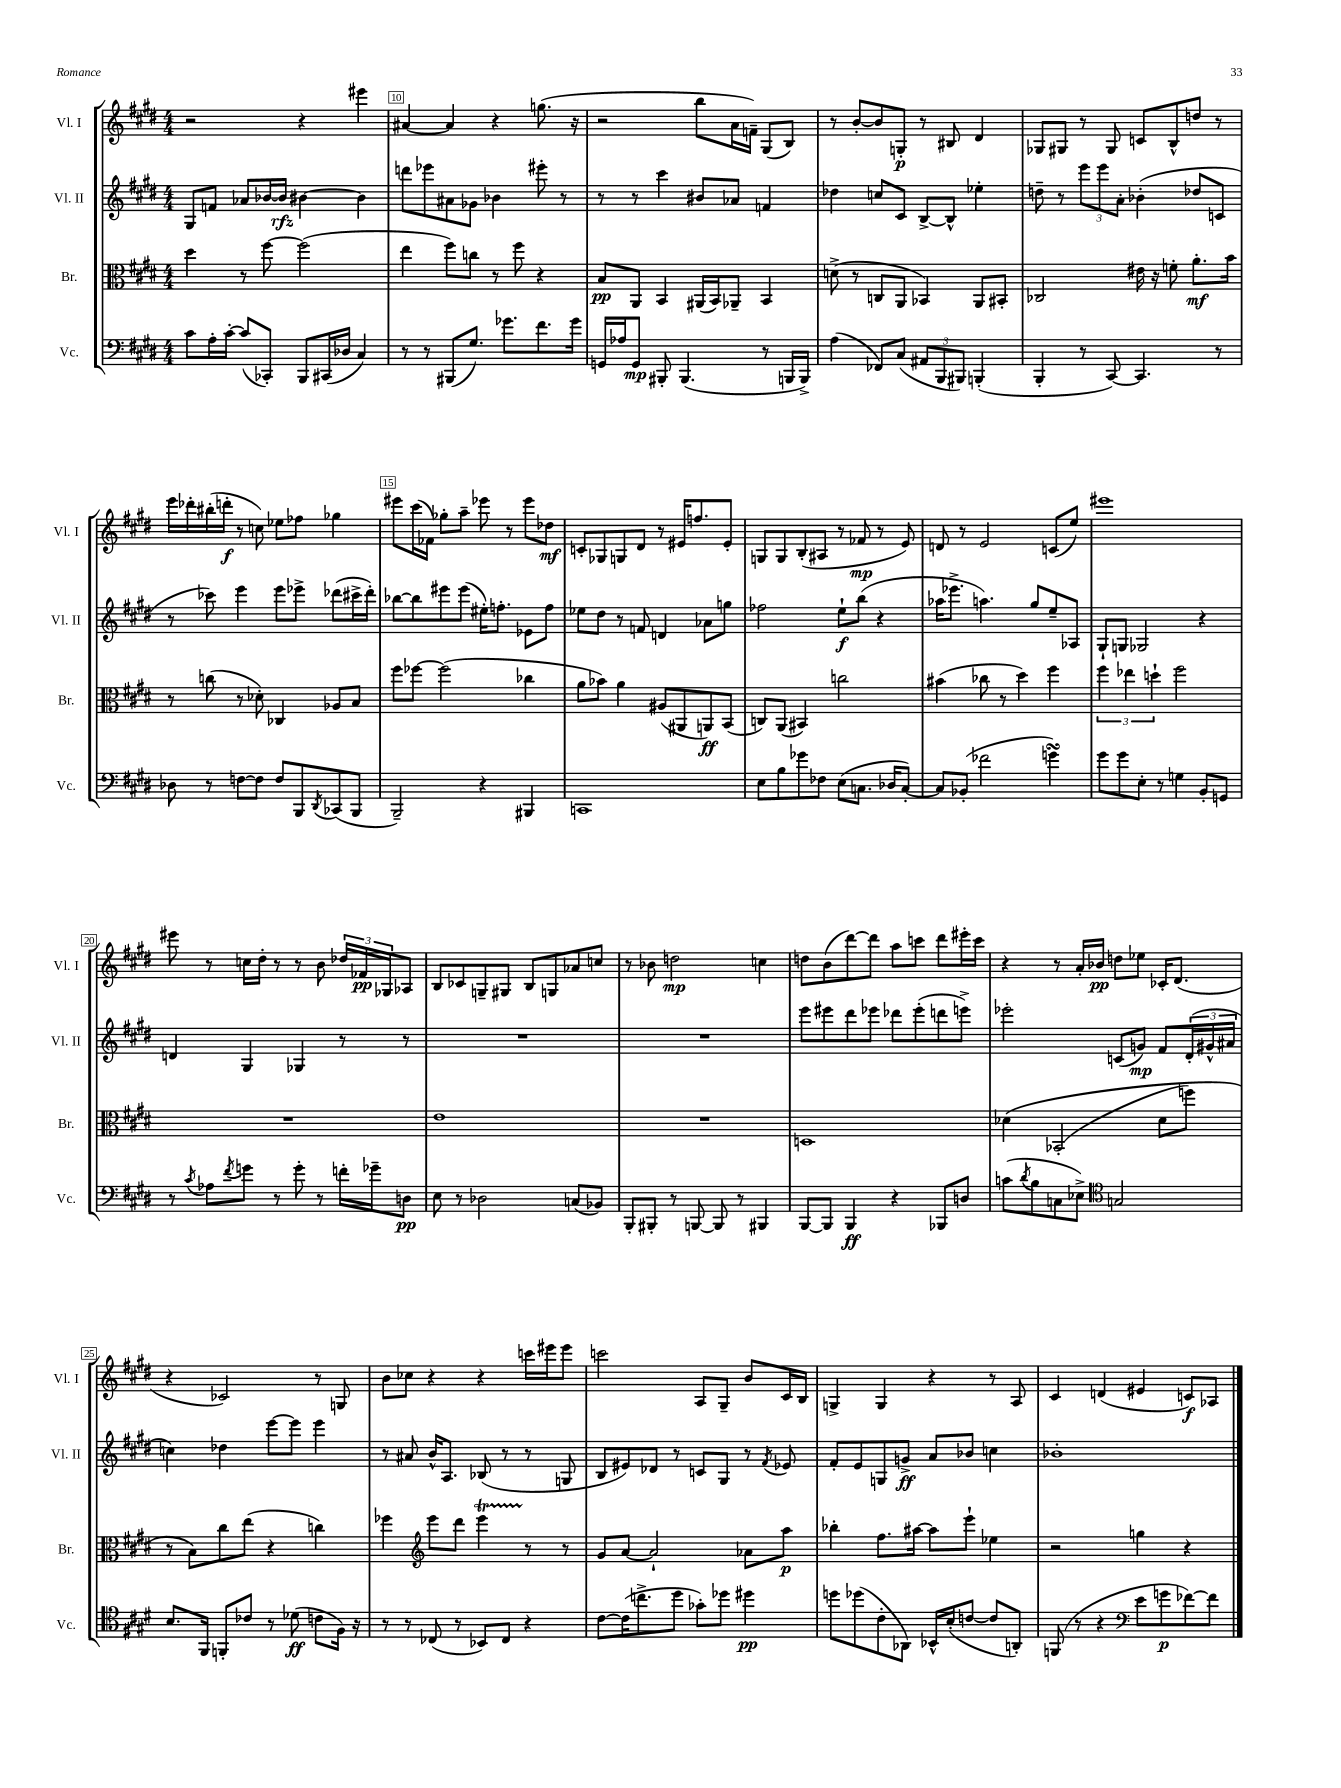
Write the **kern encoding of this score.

**kern	**dynam	**kern	**dynam	**kern	**dynam	**kern	**dynam
*part4	*part4	*part3	*part3	*part2	*part2	*part1	*part1
*staff4	*staff4	*staff3	*staff3	*staff2	*staff2	*staff1	*staff1
*I"Vc.	*	*I"Br.	*	*I"Vl. II	*	*I"Vl. I	*
*I'Vc.	*	*I'Br.	*	*I'Vl. II	*	*I'Vl. I	*
*clefF4	*	*clefC3	*	*clefG2	*	*clefG2	*
*k[f#c#g#d#]	*	*k[f#c#g#d#]	*	*k[f#c#g#d#]	*	*k[f#c#g#d#]	*
*M4/4	*	*M4/4	*	*M4/4	*	*M4/4	*
=9	=9	=9	=9	=9	=9	=9	=9
8c#\L	.	4dd#\	.	8G#/L	.	2r	.
16A'\L	.	.	.	8fn/J	.	.	.
[16c#'\JJ	.	.	.	.	.	.	.
(8c#/L]	.	8r	.	8a-X/L	.	.	.
8CC-X'/J)	.	[8ff#\	.	[16b-X/L	.	.	.
.	.	.	.	16b-/JJ]	rfz	.	.
8BBB/L	.	(2ff#\]	.	[4b#X\	.	4r	.
(16CC#X/L	.	.	.	.	.	.	.
16D-X/JJ	.	.	.	.	.	.	.
4C#/)	.	.	.	4b#\]	.	4eee#X\	.
=10	=10	=10	=10	=10	=10	=10	=10
8r	.	4ee\	.	8dddn\L	.	[4a#X/	.
8r	.	.	.	8eee-X\	.	.	.
(8BBB#X/L	.	8ff#\L)	.	8a#X\	.	4a#/]	.
8.G#/J)	.	8ccn\J	.	8g-X\J	.	.	.
.	.	8r	.	4b-X\	.	4r	.
8.g-X\L	.	.	.	.	.	.	.
.	.	8ff#\	.	.	.	.	.
8.f#\	.	4r	.	8eee#X'\	.	(8.ggn\	.
.	.	.	.	8r	.	.	.
16g-\Jk	.	.	.	.	.	16r	.
=11	=11	=11	=11	=11	=11	=11	=11
16GGn/LL	.	8B/L	pp	8r	.	2r	.
16A-X/J	.	.	.	.	.	.	.
8GG/J	mp	8AA/J	.	8r	.	.	.
8BBB#X'/	.	4BB/	.	4ccc#\	.	.	.
(4.BBB#/	.	.	.	.	.	.	.
.	.	(16AA#X/LL	.	8b#X/L	.	8bb\L	.
.	.	16BB/J)	.	.	.	.	.
.	.	8AA-X~/J	.	8a-X/J	.	16a\L	.
.	.	.	.	.	.	16fn~\JJ)	.
8r	.	4BB/	.	4fn/	.	(8G#/L	.
16BBBn/LL	.	.	.	.	.	8B/J)	.
16BBB^/JJ)	.	.	.	.	.	.	.
=12	=12	=12	=12	=12	=12	=12	=12
(4A\	.	(8dn^\	.	4dd-X\	.	8r	.
.	.	8r	.	.	.	[8b'/L	.
8FF-X/L)	.	8Cn/L	.	8ccn/L	.	8b/]	.
(8C#/J	.	8AA/J	.	8c#/J	.	8Gn'/J	p
12AA#X/L	.	4BB-X/)	.	[8B^/L	.	8r	.
12BBB/	.	.	.	.	.	.	.
.	.	.	.	8B^^/J]	.	8B#X/	.
12BBB#X/J)	.	.	.	.	.	.	.
(4BBBn'/	.	8AA/L	.	4ee-X'\	.	4d#/	.
.	.	8BB#X'/J	.	.	.	.	.
=13	=13	=13	=13	=13	=13	=13	=13
4BBB'/	.	2C-X/	.	8ddn~\	.	8G-X/L	.
.	.	.	.	8r	.	8G#X/J	.
8r	.	.	.	12eee\L	.	8r	.
.	.	.	.	12eee\	.	.	.
[8CC#/)	.	.	.	.	.	8G#/	.
.	.	.	.	12a'\J	.	.	.
4.CC#/]	.	16e#X\	.	(4b-X'\	.	8cn/L	.
.	.	16r	.	.	.	.	.
.	.	8fn'\	.	.	.	8B^^/	.
.	.	8.a'\L	mf	8dd-X/L	.	8ddn/J	.
8r	.	.	.	8cn/J	.	8r	.
.	.	16b\Jk	.	.	.	.	.
!!LO:LB:g=z
=14	=14	=14	=14	=14	=14	=14	=14
8D-X\	.	8r	.	8r	.	16eee\LL	.
.	.	.	.	.	.	16ddd-X'\	.
8r	.	(8ccn\	.	8ccc-X\)	.	(16bb#X'\	.
.	.	.	.	.	.	16dddn'\JJ	f
[8Fn\L	.	8r	.	4eee\	.	8r	.
8F\J]	.	8d-X'\)	.	.	.	8ccn\)	.
8F/L	.	4C-X/	.	8eee\L	.	8ee-X\L	.
8BBB/	.	.	.	8eee-X^\J	.	8ff-X\J	.
8qDD#/	.	.	.	.	.	.	.
(8CC-X/	.	8A-X/L	.	(8ddd-X\L	.	4gg-X\	.
8BBB/J	.	8B/J	.	16ccc#X^\L	.	.	.
.	.	.	.	16ddd-'\JJ)	.	.	.
=15	=15	=15	=15	=15	=15	=15	=15
2BBB~/)	.	8ff#\L	.	[8bb-X\L	.	8eee#X\L	.
.	.	[8ff-X\J	.	8bb-\]	.	(16ccc#\L	.
.	.	.	.	.	.	16f-X\JJ)	.
.	.	(2ff-\]	.	8eee#X\	.	8gg-X'\L	.
.	.	.	.	(8eee#\J	.	8aa~\J	.
4r	.	.	.	16ee#X'\KL)	.	8eee-X\	.
.	.	.	.	8.ffn'\J	.	.	.
.	.	.	.	.	.	8r	.
4BBB#X/	.	4cc-X\	.	8e-X\L	.	8eee-\L	.
.	.	.	.	8ff\J	.	8dd-X\J	mf
=16	=16	=16	=16	=16	=16	=16	=16
1CCn	.	8a\L	.	8ee-X\L	.	8cn'/L	.
.	.	8b-X\J)	.	8dd#\J	.	8G-X/	.
.	.	4a\	.	8r	.	8Gn/	.
.	.	.	.	8fn/	.	8d#/J	.
.	.	(8A#X/L	.	4dn/	.	8r	.
.	.	8AA#X/	.	.	.	16e#X/KL	.
.	.	.	.	.	.	8.ffn/	.
.	.	8AAn/)	ff	8a-X\L	.	.	.
.	.	(8BB/J	.	8ggn\J	.	8e#'/J	.
=17	=17	=17	=17	=17	=17	=17	=17
8E\L	.	8Cn/L)	.	2ff-X\	.	8Gn/L	.
8B\	.	(8AA/J	.	.	.	8G/	.
8g-X\	.	4BB#X/)	.	.	.	(8B'/	.
8F-X\J	.	.	.	.	.	8A#X/J	.
(8E\L	.	2ccn\	.	8ee`\L	f	8r	.
8.Cn\J	.	.	.	(8bb\J	.	8f-X/	mp
.	.	.	.	4r	.	8r	.
16D-X/KL	.	.	.	.	.	.	.
[8C'/J)	.	.	.	.	.	8e/)	.
=18	=18	=18	=18	=18	=18	=18	=18
8C/L]	.	(4b#X\	.	16aa-X\KL	.	8dn/	.
.	.	.	.	8.eee-X^\J	.	.	.
(8BB-X'/J	.	.	.	.	.	8r	.
2f-X\	.	8cc-X\	.	4.aan\)	.	2e/	.
.	.	8r	.	.	.	.	.
.	.	4dd#\)	.	.	.	.	.
.	.	.	.	8gg#/L	.	.	.
4gnsSSs\)	.	4ff#\	.	8ee~/	.	(8cn/L	.
.	.	.	.	8A-X/J	.	8ee/J)	.
=19	=19	=19	=19	=19	=19	=19	=19
8g#\L	.	6ff#\	.	8G#`/L	.	1eee#X	.
8g#\	.	.	.	8Gn/J	.	.	.
.	.	6ee-X\	.	.	.	.	.
8E'\J	.	.	.	2G-X/	.	.	.
.	.	6ddn`\	.	.	.	.	.
8r	.	.	.	.	.	.	.
4Gn\	.	2ff#\	.	.	.	.	.
8BB'/L	.	.	.	4r	.	.	.
8GGn/J	.	.	.	.	.	.	.
!!LO:LB:g=z
=20	=20	=20	=20	=20	=20	=20	=20
8r	.	1r	.	4dn/	.	8eee#X\	.
8qc#/	.	.	.	.	.	.	.
8A-X\L	.	.	.	.	.	8r	.
8qf#/	.	.	.	.	.	.	.
8gn\J	.	.	.	4G#/	.	16ccn\LL	.
.	.	.	.	.	.	16dd#'\JJ	.
8r	.	.	.	.	.	8r	.
8g'\	.	.	.	4G-X/	.	8r	.
8r	.	.	.	.	.	8b\	.
16fn'\LL	.	.	.	8r	.	24dd-X/LL	.
.	.	.	.	.	.	24f-X/	pp
16g-X~\J	.	.	.	.	.	.	.
.	.	.	.	.	.	24G-X/J	.
8Dn\J	pp	.	.	8r	.	8A-X/J	.
=21	=21	=21	=21	=21	=21	=21	=21
8E\	.	1e	.	1r	.	8B/L	.
8r	.	.	.	.	.	8c-X/	.
2D-X\	.	.	.	.	.	8Gn~/	.
.	.	.	.	.	.	8G#X/J	.
.	.	.	.	.	.	8B/L	.
.	.	.	.	.	.	8Gn/	.
(8Cn/L	.	.	.	.	.	8a-X/	.
8BB-X/J)	.	.	.	.	.	8ccn/J	.
=22	=22	=22	=22	=22	=22	=22	=22
8BBB'/L	.	1r	.	1r	.	8r	.
8BBB#X'/J	.	.	.	.	.	8b-X\	.
8r	.	.	.	.	.	2ddn\	mp
[8BBBn/	.	.	.	.	.	.	.
8BBB/]	.	.	.	.	.	.	.
8r	.	.	.	.	.	.	.
4BBB#X/	.	.	.	.	.	4ccn\	.
=23	=23	=23	=23	=23	=23	=23	=23
[8BBB/L	.	1Dn	.	8eee\L	.	8ddn\L	.
8BBB/J]	.	.	.	8eee#X\	.	(8b\	.
4BBB/	ff	.	.	8ddd#\	.	[8ddd#\)	.
.	.	.	.	8eee-X\J	.	8ddd#\J]	.
4r	.	.	.	8ddd-X\L	.	8aa\L	.
.	.	.	.	(8eee-'\	.	8cccn\J	.
8BBB-X/L	.	.	.	8dddn\	.	8ddd#\L	.
8Dn/J	.	.	.	8eeen^\J)	.	16eee#X'\L	.
.	.	.	.	.	.	16ccc\JJ	.
=24	=24	=24	=24	=24	=24	=24	=24
(8cn\L	.	(4d-X\	.	2eee-X'\	.	4r	.
8qd#/	.	.	.	.	.	.	.
8B\	.	.	.	.	.	.	.
8Cn\	.	(2BB-X'/	.	.	.	8r	.
8E-X^\J)	.	.	.	.	.	16a'/LL	.
.	.	.	.	.	.	16b-X/JJ	pp
*clefC4	*	*	*	*	*	*	*
2Gn/	.	.	.	(8cn/L	.	8ddn\L	.
.	.	.	.	8gn/J)	mp	8ee-X\J	.
.	.	8d-\L	.	8f#/L	.	16c-X'/KL	.
.	.	.	.	.	.	(8.d#/J	.
.	.	8ffn\J)	.	(24d#'/L	.	.	.
.	.	.	.	24g#X^^/	.	.	.
.	.	.	.	24a#X/JJ	.	.	.
!!LO:LB:g=z
=25	=25	=25	=25	=25	=25	=25	=25
8.B/L	.	8r	.	4ccn\)	.	4r	.
.	.	8B\L)	.	.	.	.	.
16FF#/Jk	.	.	.	.	.	.	.
8FFn'/L	.	8cc#\	.	4dd-X\	.	2c-X/)	.
8c-X/J	.	(8ee\J	.	.	.	.	.
8r	.	4r	.	[8eee\L	.	.	.
(8d-X\	ff	.	.	8eee\J]	.	.	.
8cn\L	.	4ccn\)	.	4eee\	.	8r	.
16F#\Jk)	.	.	.	.	.	8Gn/	.
16r	.	.	.	.	.	.	.
=26	=26	=26	=26	=26	=26	=26	=26
8r	.	4ff-X\	.	8r	.	8b\L	.
8r	.	.	.	8a#X/	.	8cc-X\J	.
*	*	*clefG2	*	*	*	*	*
(8C-X/	.	8eee\L	.	16b^^/KL	.	4r	.
.	.	.	.	8.A/J	.	.	.
8r	.	8ddd#\J	.	.	.	.	.
8BB-X/L)	.	4eeeT\	.	(8B-X/	.	4r	.
8C-/J	.	.	.	8r	.	.	.
4r	.	8r	.	8r	.	16cccn\LL	.
.	.	.	.	.	.	16eee#X\J	.
.	.	8r	.	8Gn/	.	8eee#\J	.
=27	=27	=27	=27	=27	=27	=27	=27
[8c#\L	.	8g#/L	.	8B/L	.	2cccn\	.
(16c#\K]	.	[8a/J	.	8e#X/)	.	.	.
8.ccn^\	.	.	.	.	.	.	.
.	.	2a`/]	.	8d-X/J	.	.	.
8dd#\J	.	.	.	8r	.	.	.
8g-X'\L)	.	.	.	8cn/L	.	8A/L	.
8dd-X\J	.	.	.	8G#/J	.	8G#~/J	.
4dd#X\	pp	8a-X\L	.	8r	.	8b/L	.
.	.	.	.	8qf#/	.	.	.
.	.	8aa\J	p	8e-X/	.	16c#/L	.
.	.	.	.	.	.	16B/JJ	.
=28	=28	=28	=28	=28	=28	=28	=28
8ddn\L	.	4bb-X'\	.	8f#'/L	.	4Gn^/	.
(8dd-X\	.	.	.	8e/	.	.	.
8c#'\	.	8.ff#\L	.	8Gn/	.	4G/	.
8AA-X\J)	.	.	.	8gn^/J	ff	.	.
.	.	[16aa#X\Jk	.	.	.	.	.
16BB-X^^/LL	.	8aa#\L]	.	8a/L	.	4r	.
(16B'/J	.	.	.	.	.	.	.
[8cn/J	.	8eee`\J	.	8b-X/J	.	.	.
8c/L]	.	4ee-X\	.	4ccn\	.	8r	.
8AAn'/J)	.	.	.	.	.	8A/	.
=29	=29	=29	=29	=29	=29	=29	=29
(8FFn/	.	2r	.	1b-X'	.	4c#/	.
8r	.	.	.	.	.	.	.
4r	.	.	.	.	.	(4dn/	.
*clefF4	*	*	*	*	*	*	*
8e\L	.	4ggn\	.	.	.	4e#X/	.
8gn\	p	.	.	.	.	.	.
[8f-X\)	.	4r	.	.	.	8cn/L)	f
8f-\J]	.	.	.	.	.	8A-X/J	.
==	==	==	==	==	==	==	==
*-	*-	*-	*-	*-	*-	*-	*-
